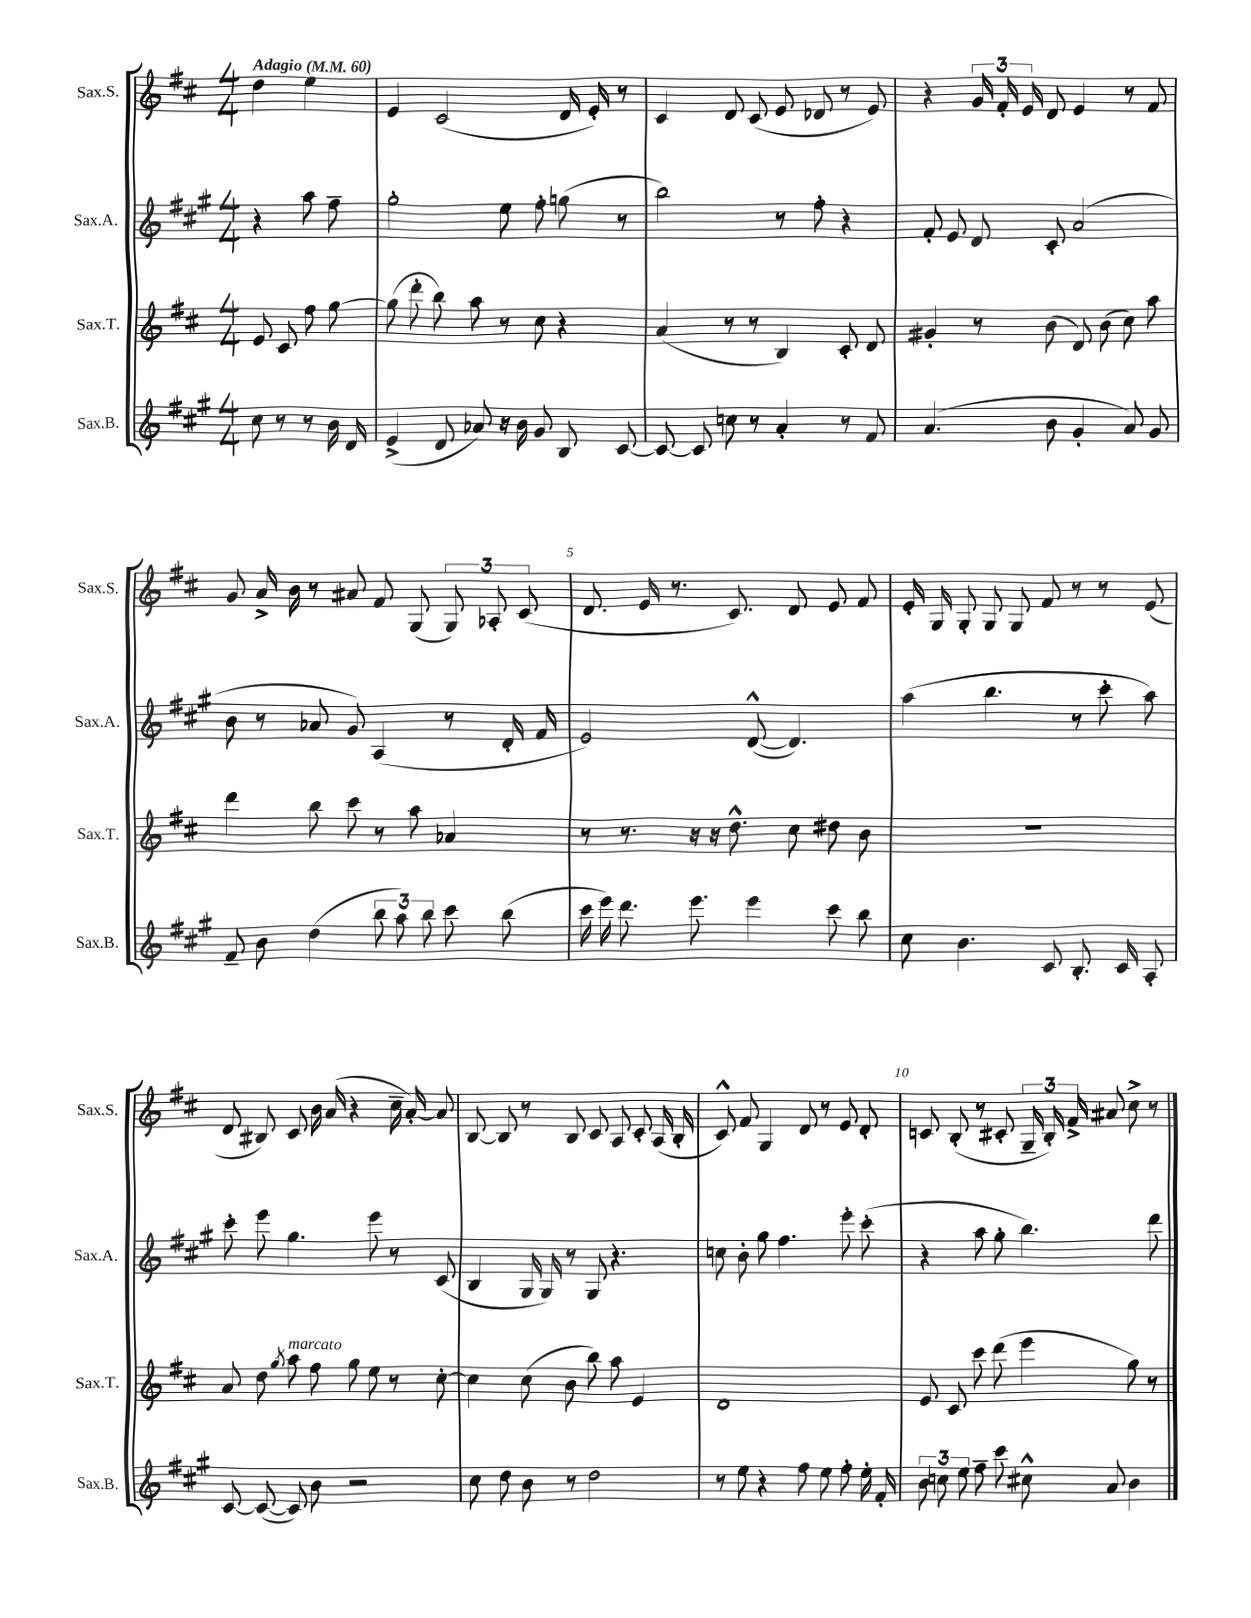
<<
\new StaffGroup <<
\new Staff = "s0" \with { instrumentName = "Sax.S." shortInstrumentName = "Sax.S." } {
    \clef treble \key d \major \numericTimeSignature \time 4/4 \partial 2 \tempo "Adagio" 4 = 60
    \autoBeamOff d''4 e''4 |
    e'4 cis'2( d'16 e'16-.) r8 |
    cis'4 d'8 cis'8( e'8 des'8 r8 e'8) |
    r4 \tuplet 3/2 { g'16 fis'16-. e'16 } d'8 e'4 r8 fis'8 |
    g'8 a'16-> b'16 r8 ais'8 fis'8 g8( \tuplet 3/2 { g8) aes8-. cis'8( } |
    d'8. e'16 r8. cis'8.) d'8 e'8 fis'8 |
    e'16-. g16 g8-. g8 g8 fis'8 r8 r8 e'8( |
    d'8 bis8) cis'8 b'16 a'16( r4 cis''16-- a'16~-.) a'8 |
    b8~ b8 r8 b8 cis'8 a8 cis'8-. a16( b16-. |
    cis'8-^) fis'8 g4 d'8 r8 e'8 d'8-. |
    c'8 b8-.( r8 cis'8-. \tuplet 3/2 { g16-- b16-.) fis'16-> } ais'8 cis''8-> r8 \bar "|." |
}
\new Staff = "s1" \with { instrumentName = "Sax.A." shortInstrumentName = "Sax.A." } {
    \clef treble \key a \major \numericTimeSignature \time 4/4 \partial 2
    \autoBeamOff r4 a''8 fis''8-- |
    gis''2-. e''8 fis''8-. g''8( r8 |
    b''2) r8 fis''8-. r4 |
    fis'8-. e'8 d'8 cis'8-. a'2( |
    b'8 r8 aes'8 gis'8) a4( r8 d'16-. fis'16 |
    e'2) d'8~-^( d'4.) |
    a''4( b''4. r8 cis'''8-. a''8) |
    cis'''8-. e'''8 gis''4. e'''8 r8 cis'8( |
    b4 gis16 gis16) r8 gis8 r4. |
    c''8 b'8-. gis''8 fis''4. e'''8-. cis'''8-.( |
    r4 a''8 gis''8-. b''4.) d'''8 \bar "|." |
}
\new Staff = "s2" \with { instrumentName = "Sax.T." shortInstrumentName = "Sax.T." } {
    \clef treble \key d \major \numericTimeSignature \time 4/4 \partial 2
    \autoBeamOff e'8 cis'8 fis''8 g''8~ |
    g''8( d'''8-. b''8) a''8 r8 cis''8 r4 |
    a'4( r8 r8 b4) cis'8-. d'8 |
    gis'4-. r8 b'8( d'8) b'8( cis''8) a''8 |
    d'''4 b''8 cis'''8 r8 a''8 aes'4 |
    r8 r8. r16 r16 d''8.-^ cis''8 dis''8 b'8 |
    r1 |
    a'8 d''8 \acciaccatura { g''8 } a''8^\markup { \italic "marcato" } fis''8 g''8 e''8 r8 cis''8~-. |
    cis''4 cis''8( b'8 b''8) a''8 e'4 |
    d'1 |
    e'8 cis'8 cis'''8 d'''8( e'''4 g''8) r8 \bar "|." |
}
\new Staff = "s3" \with { instrumentName = "Sax.B." shortInstrumentName = "Sax.B." } {
    \clef treble \key a \major \numericTimeSignature \time 4/4 \partial 2
    \autoBeamOff cis''8 r8 r8 b'16 d'16 |
    e'4->( d'8 aes'8) r16 b'16 gis'8 b8 cis'8~ |
    cis'8~ cis'8 c''8 r8 a'4-. r8 fis'8 |
    a'4.( b'8 gis'4-. a'8) gis'8 |
    fis'8-- b'8 d''4( \tuplet 3/2 { b''8 a''8) b''8 } cis'''8 b''8( |
    cis'''16 e'''16) d'''8. e'''8. e'''4 cis'''8 b''8 |
    cis''8 b'4. cis'8 b8.-. cis'16 a8-. |
    cis'8~ cis'8~( cis'8) b'8 r2 |
    cis''8 d''8 b'8 r8 d''2 |
    r8 e''8 r4 fis''8 e''8 fis''8-. e''16-. fis'16-. |
    \tuplet 3/2 { b'8 c''8 e''8 } fis''8-- cis'''8 cis''8-^ a'8 b'4 \bar "|." |
}
>>
>>
\layout { \context { \Score \override BarNumber.break-visibility = ##(#f #t #t) barNumberVisibility = #(every-nth-bar-number-visible 5) } }
